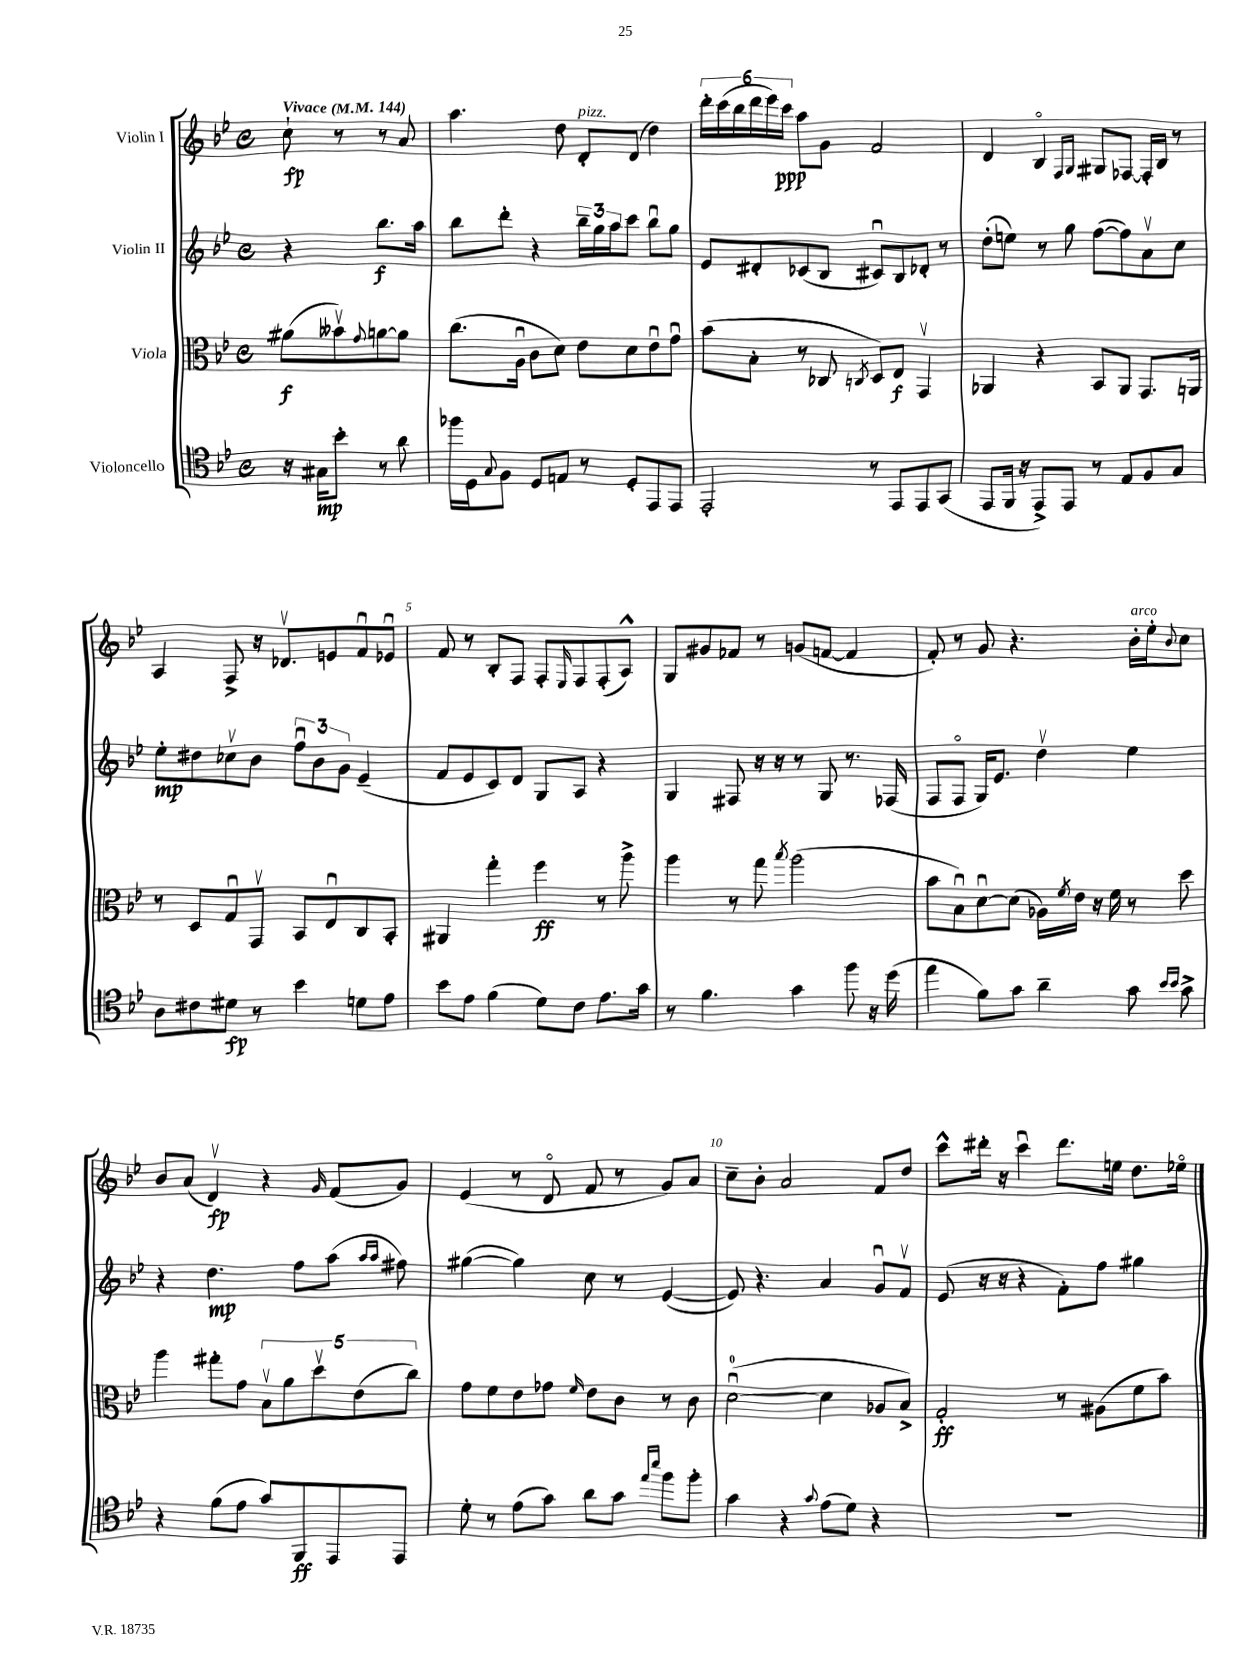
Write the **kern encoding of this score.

**kern	**dynam	**kern	**dynam	**kern	**dynam	**kern	**dynam
*part4	*part4	*part3	*part3	*part2	*part2	*part1	*part1
*staff4	*staff4	*staff3	*staff3	*staff2	*staff2	*staff1	*staff1
*I"Violoncello	*	*I"Viola	*	*I"Violin II	*	*I"Violin I	*
*clefC4	*	*clefC3	*	*clefG2	*	*clefG2	*
*k[b-e-]	*	*k[b-e-]	*	*k[b-e-]	*	*k[b-e-]	*
*M4/4	*	*M4/4	*	*M4/4	*	*M4/4	*
*met(c)	*	*met(c)	*	*met(c)	*	*met(c)	*
*MM144	*	*MM144	*	*MM144	*	*MM144	*
=	=	=	=	=	=	=	=
!	!	!	!	!	!	!LO:TX:a:B:t=Vivace	!
16r	.	(8a#X\L	f	4r	.	8cc`\	fp
16G#X\KL	mp	.	.	.	.	.	.
8b-'\J	.	8b--Xv\)	.	.	.	8r	.
.	.	8qqg/	.	.	.	.	.
8r	.	[8an\	.	8.bb-\L	f	8r	.
8a\	.	8a\J]	.	.	.	8a/	.
.	.	.	.	16aa\Jk	.	.	.
=1	=1	=1	=1	=1	=1	=1	=1
16ff-X\LL	.	(8.cc\L	.	8bb-\L	.	4.aa\	.
16D\J	.	.	.	.	.	.	.
8qqG/	.	.	.	.	.	.	.
8F\J	.	.	.	8ddd'\J	.	.	.
.	.	16Au\Jk	.	.	.	.	.
8D/L	.	8c\L	.	4r	.	.	.
8En/J	.	8d\J)	.	.	.	8dd\	.
!	!	!	!	!	!	!LO:TX:a:i:t=pizz.	!
8r	.	8e-\L	.	24bb-~\LL	.	8d'/L	.
.	.	.	.	24gg\	.	.	.
.	.	.	.	24aa\J	.	.	.
8D'/L	.	8d\	.	8ccc\J	.	(8d/J	.
8EE-/	.	8e-u\	.	8bb-u\L	.	4dd\)	.
8EE-/J	.	8gu\J	.	8gg\J	.	.	.
=2	=2	=2	=2	=2	=2	=2	=2
2EE-'/	.	(8b-\L	.	8e-/L	.	24ddd'\LL	.
.	.	.	.	.	.	(24ccc\	.
.	.	.	.	.	.	24bb-\	.
.	.	8B-'\J	.	8d#X'/	.	24ddd\	.
.	.	.	.	.	.	24eee-\)	.
.	.	.	.	.	.	24ccc\JJ	ppp
.	.	8r	.	(8c-X/	.	8aa\L	.
.	.	8C-X/	.	8B-/J	.	8g\J	.
.	.	8qCn/	.	.	.	.	.
8r	.	8D/L)	.	8c#Xu/L)	.	2f/	.
8EE-/L	.	8E-/J	f	8B-/	.	.	.
8EE-/	.	4GGv/	.	8d-X'/J	.	.	.
(8GG/J	.	.	.	8r	.	.	.
=3	=3	=3	=3	=3	=3	=3	=3
8EE-/L	.	4AA-X/	.	(8dd'\L	.	4d/	.
16FF/Jk	.	.	.	8een\J)	.	.	.
16r	.	.	.	.	.	.	.
8EE-^/L)	.	4r	.	8r	.	4B-/	.
8EE-/J	.	.	.	8gg\	.	.	.
.	.	.	.	.	.	16qqF/LL	.
.	.	.	.	.	.	16qqG/JJ	.
8r	.	8BB-/L	.	([8ff\L	.	8G#X/L	.
8E-/L	.	8AA-/J	.	8ff\])	.	[8F-X/J	.
8F/	.	8.GG/L	.	8av\	.	16F-'/LL]	.
.	.	.	.	.	.	16B-/JJ	.
8G/J	.	.	.	8cc\J	.	8r	.
.	.	16AAn/Jk	.	.	.	.	.
!!LO:LB:g=z
=4	=4	=4	=4	=4	=4	=4	=4
8A\L	.	8r	.	8ee-'\L	mp	4A/	.
8c#X\	.	8D/L	.	8dd#X\	.	.	.
8d#X\J	fp	8Gu/	.	8cc-Xv\	.	8F^/	.
8r	.	8GGv/J	.	8b-\J	.	16r	.
.	.	.	.	.	.	8.d-Xv/L	.
4b-\	.	8BB-/L	.	12ffu\L	.	.	.
.	.	.	.	12b-\	.	.	.
.	.	8E-u/	.	.	.	8en/	.
.	.	.	.	12g\J	.	.	.
8dn\L	.	8C/	.	(4e-~/	.	8fu/	.
8e-\J	.	8BB-'/J	.	.	.	8e-Xu/J	.
=5	=5	=5	=5	=5	=5	=5	=5
8b-\L	.	4AA#X/	.	8f/L	.	8f/	.
8e-\J	.	.	.	8e-/	.	8r	.
(4f\	.	4gg'\	.	8c/)	.	8B-'/L	.
.	.	.	.	8d/J	.	8F/J	.
8d\L)	.	4ff\	ff	8G/L	.	8F'/L	.
.	.	.	.	.	.	16qqE-/	.
8c\J	.	.	.	8A/J	.	8F/	.
8.e-\L	.	8r	.	4r	.	(8F'/	.
.	.	8aa^\	.	.	.	8A^^/J)	.
16g\Jk	.	.	.	.	.	.	.
=6	=6	=6	=6	=6	=6	=6	=6
8r	.	4aa\	.	4G/	.	8G/L	.
4.f\	.	.	.	.	.	8g#X/	.
.	.	8r	.	8F#X/	.	8f-X/J	.
.	.	8gg\	.	16r	.	8r	.
.	.	.	.	16r	.	.	.
.	.	8qbb-/	.	.	.	.	.
4g\	.	(2aa\	.	8r	.	(8gn/L	.
.	.	.	.	8G/	.	[8fn/J	.
8ff\	.	.	.	8.r	.	4f/]	.
16r	.	.	.	.	.	.	.
(16dd\	.	.	.	(16F-X/	.	.	.
=7	=7	=7	=7	=7	=7	=7	=7
4ee-\	.	8b-\L	.	8F/L	.	8f'/)	.
.	.	8B-u\)	.	8F/J	.	8r	.
8f\L)	.	[8du\	.	16G/KL)	.	8g/	.
.	.	.	.	8.e-/J	.	.	.
8g\J	.	(8d\J]	.	.	.	4.r	.
4a~\	.	16A-X\LL)	.	4ddv\	.	.	.
.	.	8qf/	.	.	.	.	.
.	.	16e-\JJ	.	.	.	.	.
.	.	16r	.	.	.	.	.
.	.	16f\	.	.	.	.	.
!	!	!	!	!	!	!LO:TX:a:i:t=arco	!
8g\	.	8r	.	4ee-\	.	16b-'\LL	.
.	.	.	.	.	.	16ee-'\J	.
16qqb-/LL	.	.	.	.	.	.	.
16qqb-/JJ	.	.	.	.	.	8qqb-/	.
8g^\	.	8dd\	.	.	.	8cc\J	.
!!LO:LB:g=z
=8	=8	=8	=8	=8	=8	=8	=8
4r	.	4aa\	.	4r	.	8b-/L	.
.	.	.	.	.	.	(8a/J	.
(8f\L	.	8gg#X'\L	.	4.dd\	mp	4dv/)	fp
8e-\J	.	8g\J	.	.	.	.	.
8g/L)	.	10B-v\L	.	.	.	4r	.
.	.	10a\	.	.	.	.	.
8FF/	ff	.	.	8ff\L	.	.	.
.	.	10ddv\	.	.	.	.	.
.	.	.	.	.	.	16qqg/	.
8EE-/	.	.	.	(8aa\J	.	(8f/L	.
.	.	(10e-\	.	.	.	.	.
.	.	.	.	16qqaa/LL	.	.	.
.	.	.	.	16qqaa/JJ	.	.	.
8EE-/J	.	.	.	8ff#X\)	.	8g/J)	.
.	.	10cc\J)	.	.	.	.	.
=9	=9	=9	=9	=9	=9	=9	=9
8d'\	.	8g\L	.	([4gg#X\	.	(4e-/	.
8r	.	8f\	.	.	.	.	.
(8e-\L	.	8e-\	.	4gg#\])	.	8r	.
8g\J)	.	8g-X\J	.	.	.	8d/	.
.	.	16qqf/	.	.	.	.	.
8a\L	.	8e-\L	.	8cc\	.	8f/	.
8g\J	.	8c\J	.	8r	.	8r	.
16qqee-/LL	.	.	.	.	.	.	.
16qqbb-/JJ	.	.	.	.	.	.	.
8ff\L	.	8r	.	([4e-/	.	8g/L)	.
8ff'\J	.	8c\	.	.	.	8a/J	.
=10	=10	=10	=10	=10	=10	=10	=10
4g\	.	([2du\	.	8e-/])	.	8cc~\L	.
.	.	.	.	4.r	.	8b-'\J	.
4r	.	.	.	.	.	2a/	.
8qqg/	.	.	.	.	.	.	.
(8e-\L	.	4d\]	.	4a/	.	.	.
8d\J)	.	.	.	.	.	.	.
4r	.	8A-X/L	.	8gu/L	.	8f/L	.
.	.	8B-^/J)	.	8fv/J	.	8dd/J	.
=11	=11	=11	=11	=11	=11	=11	=11
1r	.	2G'/	ff	(8e-/	.	8ccc^^\L	.
.	.	.	.	16r	.	16ddd#X'\Jk	.
.	.	.	.	16r	.	16r	.
.	.	.	.	4r	.	4cccu\	.
.	.	8r	.	8f'\L)	.	8.ddd#\L	.
.	.	(8A#X\L	.	8ff\J	.	.	.
.	.	.	.	.	.	16een\Jk	.
.	.	8f\	.	4gg#X\	.	8.dd\L	.
.	.	8b-\J)	.	.	.	.	.
.	.	.	.	.	.	16ee-X\Jk	.
==	==	==	==	==	==	==	==
*-	*-	*-	*-	*-	*-	*-	*-
